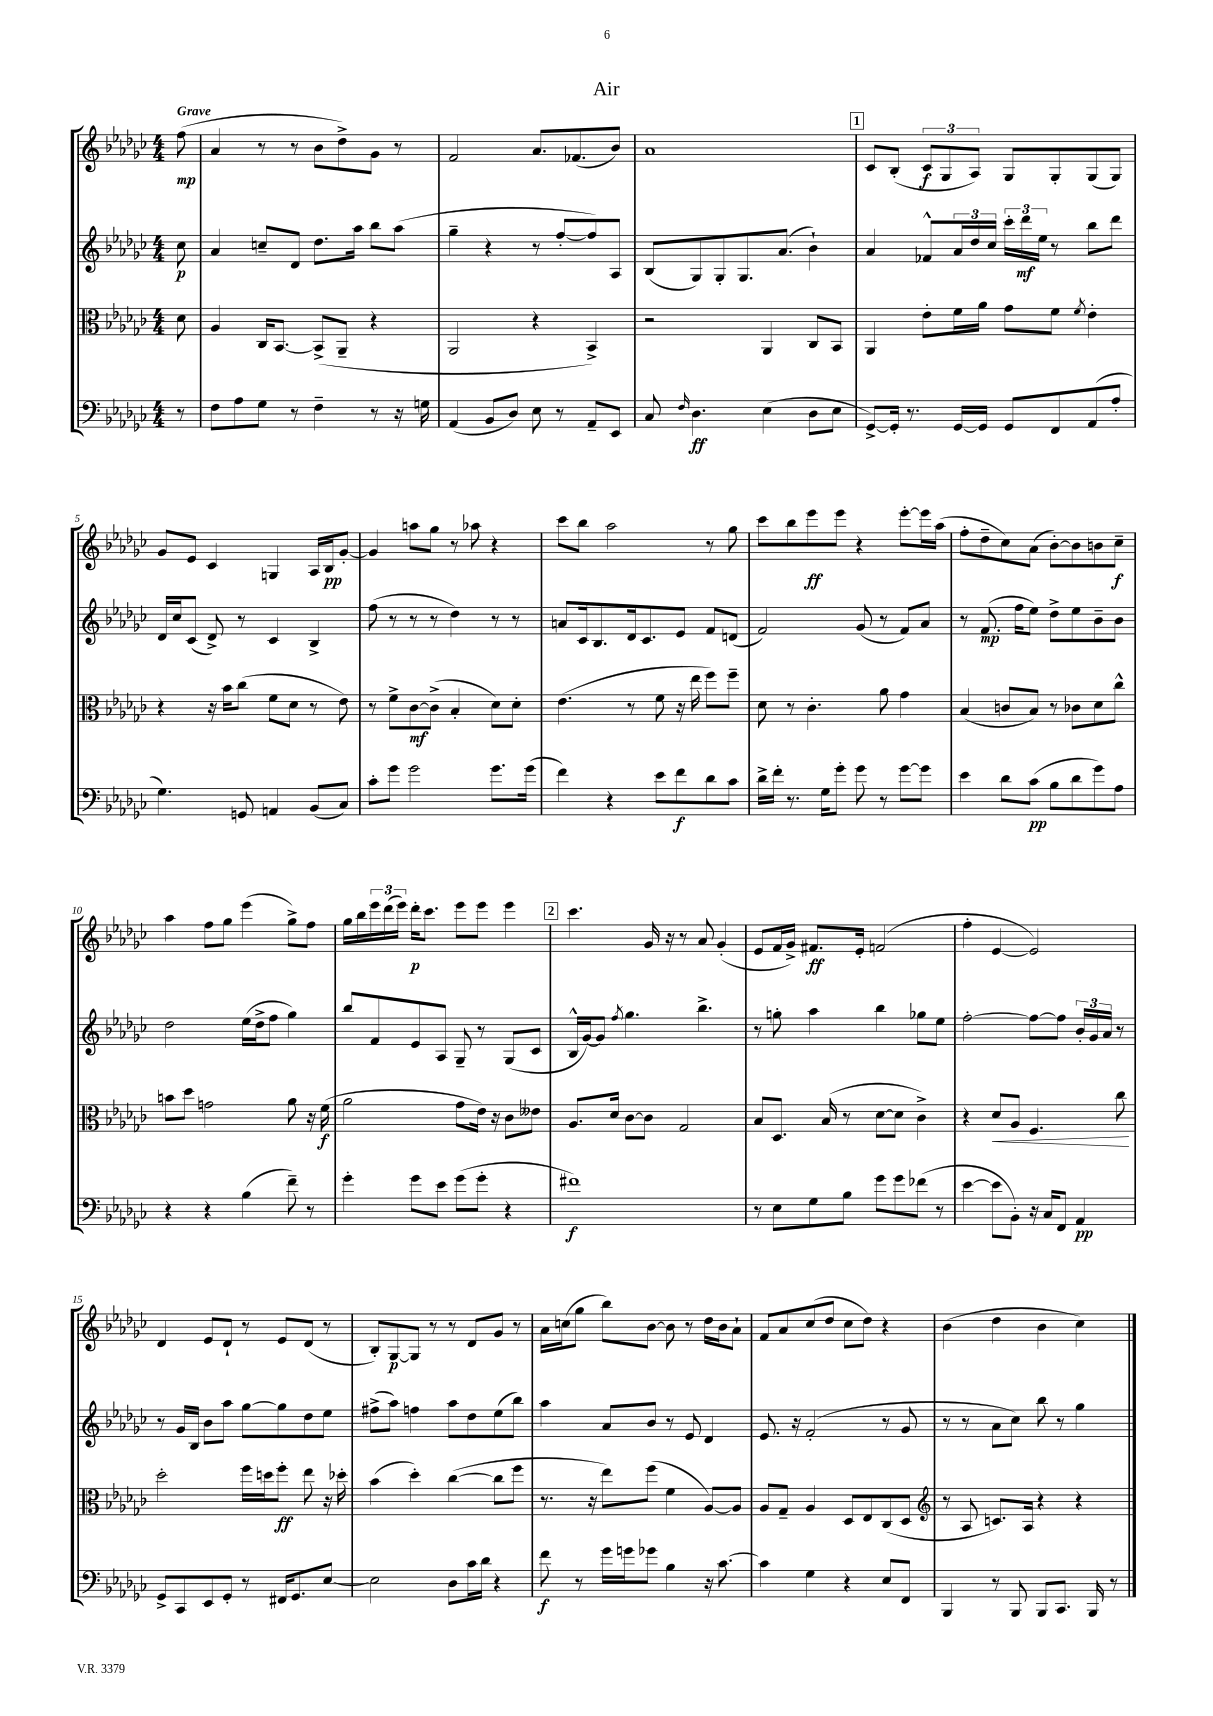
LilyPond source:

\header { title = "Air" }
<<
\new StaffGroup <<
\new Staff = "s0" {
    \clef treble \key ges \major \numericTimeSignature \time 4/4 \partial 8 \tempo "Grave"
    f''8\mp( |
    aes'4 r8 r8 bes'8 des''8->) ges'8 r8 |
    f'2 aes'8. fes'8.( bes'8) |
    aes'1 |
    \mark \markup { \box "1" } ces'8 bes8-.( \tuplet 3/2 { ces'8\f ges8 aes8) } ges8 ges8-. ges8( ges8) |
    ges'8 ees'8 ces'4 g4 aes16 bes16\pp ges'8~-. |
    ges'4 a''8 ges''8 r8 aes''8 r4 |
    ces'''8 bes''8 aes''2 r8 ges''8 |
    ces'''8 bes''8 ees'''8\ff ees'''8 r4 ees'''8~-. ees'''16 aes''16( |
    f''8-. des''8-- ces''8) aes'8( bes'8~-.) bes'8 b'8 ces''8--\f |
    aes''4 f''8 ges''8 ees'''4( ges''8->) f''8 |
    ges''16 bes''16 \tuplet 3/2 { ees'''16 des'''16( ees'''16) } des'''16-.\p ces'''8. ees'''8 ees'''8 ees'''4 |
    \mark \markup { \box "2" } ces'''4. ges'16 r16 r8 aes'8 ges'4-.( |
    ees'8 f'16 ges'16->) fis'8.\ff ees'16-. f'2( |
    f''4-. ees'4~ ees'2) |
    des'4 ees'8 des'8-! r8 ees'8 des'8( r8 |
    bes8-.) ges8~\p ges8 r8 r8 des'8 ges'8 r8 |
    aes'16 c''16( ges''8 bes''8) bes'8~ bes'8 r8 des''16 bes'16 aes'8-! |
    f'8 aes'8 ces''8( des''8 ces''8 des''8) r4 |
    bes'4( des''4 bes'4 ces''4) \bar "|." |
}
\new Staff = "s1" {
    \clef treble \key ges \major \numericTimeSignature \time 4/4 \partial 8
    ces''8\p |
    aes'4 c''8-- des'8 des''8. aes''16 bes''8 aes''8( |
    ges''4-- r4 r8 f''8~-. f''8) aes8 |
    bes8( ges8) ges8-. ges8. aes'8.( bes'4-!) |
    \mark \markup { \box "1" } aes'4 fes'8-^ \tuplet 3/2 { aes'16 des''16 ces''16 } \tuplet 3/2 { ces'''16-. des'''16\mf ees''16 } r8 bes''8 des'''8 |
    des'16 ces''16 ces'8( des'8->) r8 ces'4 bes4-> |
    f''8( r8 r8 r8 des''4) r8 r8 |
    a'8 ces'16 bes8. des'16 ces'8. ees'8 f'8 d'8( |
    f'2) ges'8( r8 f'8) aes'8 |
    r8 f'8.\mp( f''16 ees''8) des''8-> ees''8 bes'8-- bes'8 |
    des''2 ees''16( des''16-> f''8 ges''4) |
    bes''8 f'8 ees'8 aes8 ges8-- r8 ges8( ces'8 |
    \mark \markup { \box "2" } bes16-^ ges'16~) ges'8 \acciaccatura { f''8 } ges''4. bes''4.-> |
    r8 g''8-. aes''4 bes''4 ges''8 ees''8 |
    f''2~-. f''8~ f''8 \tuplet 3/2 { bes'16-. ges'16 aes'16 } r8 |
    r8 ges'16 bes16 bes'8 aes''8 ges''8~ ges''8 des''8 ees''8 |
    fis''8->( aes''8) f''4 aes''8 des''8 ees''8( bes''8) |
    aes''4 aes'8 bes'8 r8 ees'8 des'4 |
    ees'8. r16 f'2-.( r8 ges'8 |
    r8 r8 aes'8 ces''8) bes''8 r8 ges''4 \bar "|." |
}
\new Staff = "s2" {
    \clef alto \key ges \major \numericTimeSignature \time 4/4 \partial 8
    des'8 |
    aes4 ces16 bes,8.~ bes,8->( aes,8-- r4 |
    aes,2 r4 bes,4->) |
    r2 aes,4 ces8 bes,8 |
    \mark \markup { \box "1" } aes,4 ees'8-. f'16 aes'16 ges'8 f'8 \acciaccatura { f'8 } ees'4-. |
    r4 r16 bes'16 ces''8( f'8 des'8 r8 ees'8) |
    r8 f'8-> ces'8~\mf ces'8->( bes4-. des'8) des'8-. |
    ees'4.( r8 f'8 r16 ees''16 f''8) f''8-- |
    des'8 r8 ces'4.-. aes'8 ges'4 |
    bes4( c'8 bes8) r8 ces'8 des'8 ces''8-^ |
    b'8 des''8 g'2 aes'8 r16 f'16\f( |
    aes'2 ges'8 ees'16) r16 ces'8 eeses'8 |
    \mark \markup { \box "2" } aes8. des'16 ces'8~ ces'8 ges2 |
    bes8 des8. bes16( r8 des'8~ des'8 ces'4->) |
    r4 des'8\< aes8 f4. ces''8\! |
    des''2-. f''16 d''16 f''8-.\ff ees''8 r16 des''16-. |
    bes'4( des''4-.) ces''4~( ces''8 f''8 |
    r8. r16 ees''8) f''8( f'4 aes8~) aes8 |
    aes8 ges8-- aes4 des8 ees8 ces8( des8 |
    \clef treble r8 aes8 c'8.) aes16 r4 r4 \bar "|." |
}
\new Staff = "s3" {
    \clef bass \key ges \major \numericTimeSignature \time 4/4 \partial 8
    r8 |
    f8 aes8 ges8 r8 f4-- r8 r16 g16 |
    aes,4( bes,8 des8) ees8 r8 aes,8-- ees,8 |
    ces8 \grace { f16 } des4.\ff ees4( des8 ees8 |
    \mark \markup { \box "1" } ges,8~->) ges,16-. r8. ges,16~ ges,16 ges,8 f,8 aes,8( aes8-. |
    ges4.) g,8 a,4 bes,8( ces8) |
    ces'8-. ges'8 ges'2 ges'8. ges'16( |
    f'4) r4 ees'8 f'8\f des'8 ces'8 |
    des'16-> f'16-. r8. ges16 ges'8-. ges'8 r8 ges'8~ ges'8 |
    ees'4 des'8 ces'8\pp( bes8 des'8 ges'8) aes8 |
    r4 r4 bes4( f'8--) r8 |
    ges'4-. ges'8 ees'8 ges'8( ges'8-. r4 |
    \mark \markup { \box "2" } fis'1\f) |
    r8 ees8 ges8 bes8 ges'8 ges'8 fes'8( r8 |
    ees'4~ ees'8 bes,8-.) r16 ces16 f,8 aes,4\pp |
    ges,8-> ces,8 ees,8 ges,8-. r8 fis,16 ges,8. ees8~ |
    ees2 des8 ces'16 des'16 r4 |
    f'8\f r8 ges'16 g'16 ges'8 bes4 r16 ces'8.~ |
    ces'4 ges4 r4 ees8 f,8 |
    bes,,4 r8 bes,,8 bes,,8 ces,8. bes,,16 r8 \bar "|." |
}
>>
>>
